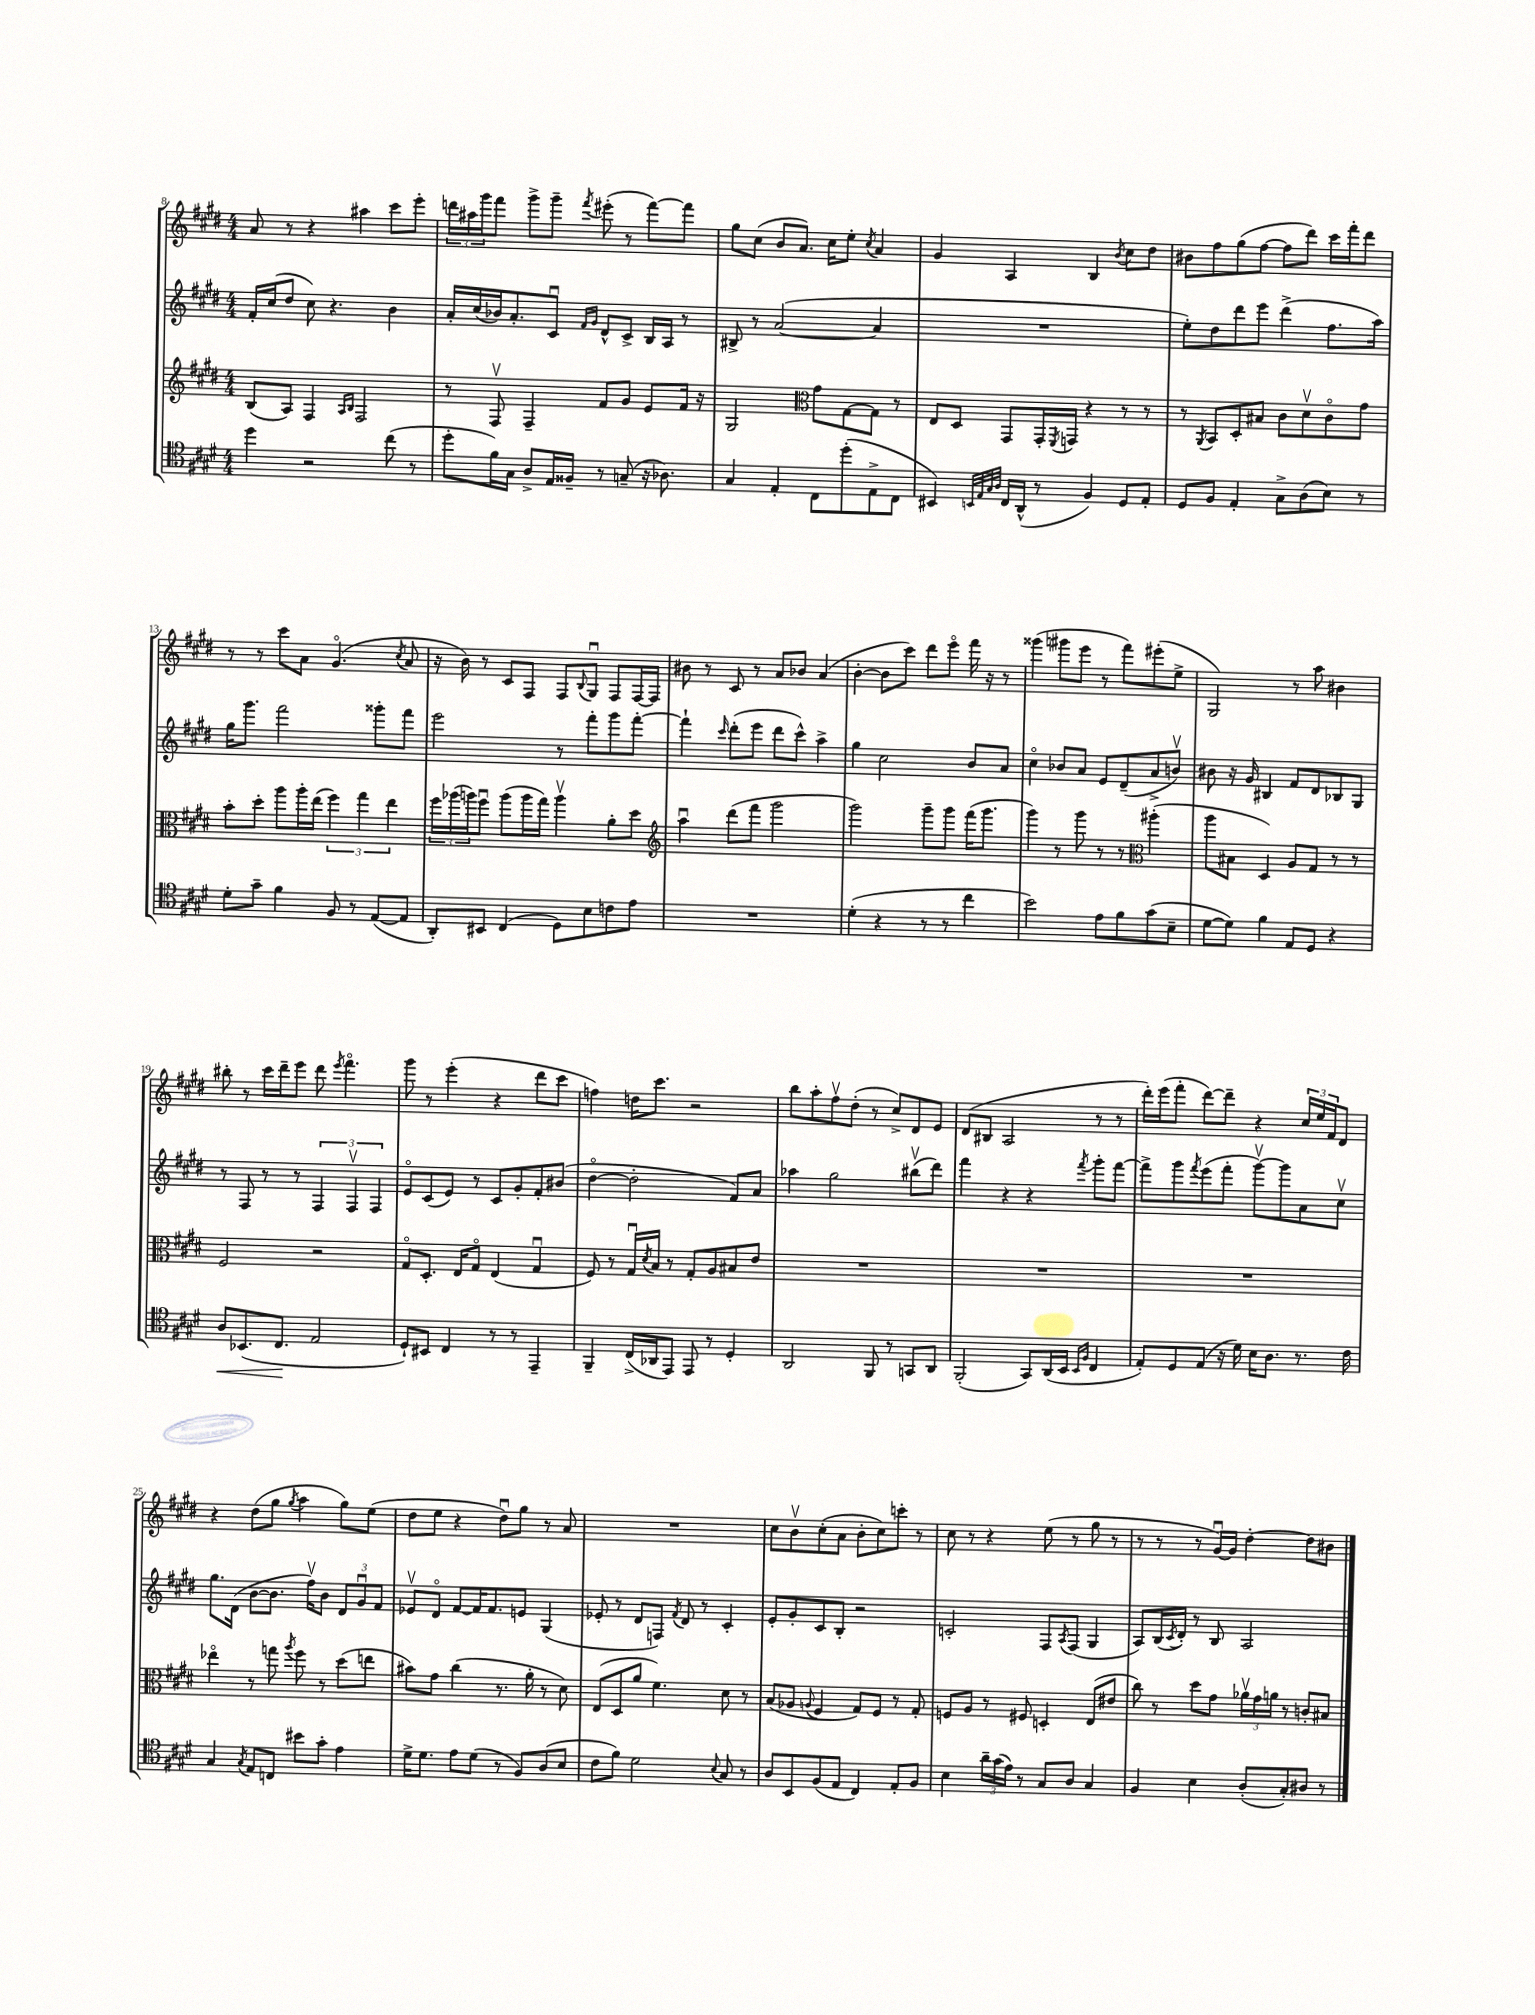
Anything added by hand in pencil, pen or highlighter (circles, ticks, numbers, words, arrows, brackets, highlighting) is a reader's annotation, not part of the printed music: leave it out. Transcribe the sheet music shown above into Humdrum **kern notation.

**kern	**kern	**kern	**kern
*staff4	*staff3	*staff2	*staff1
*clefC4	*clefG2	*clefG2	*clefG2
*k[f#c#g#d#]	*k[f#c#g#d#]	*k[f#c#g#d#]	*k[f#c#g#d#]
*M4/4	*M4/4	*M4/4	*M4/4
4dd#	(8B	16f#'	8a
.	.	(16cc#	.
.	8A)	8dd#	8r
2r	4F#	8cc#)	4r
.	.	4.r	.
.	16qqA	.	.
.	16qqB	.	.
.	2F#	.	4aa#
(8cc#	.	4b	8ccc#
8r	.	.	8eee'
=	=	=	=
8dd#'	8r	16a'	24ddd
.	.	.	24aa#
.	.	(16cc#	.
.	.	.	24ggg#
16f#)	8F#v	16b-)	8fff#
16G#	.	8.a'	.
8A^	4F#~	.	8ggg#^
16E	.	8c#u	8ggg#~
16F##~	.	.	.
.	.	16qqf#	.
.	.	16qqg#	8qfff#
8r	8f#	8d#^^	(8eee#'
(8G~	8g#	8c#^	8r
16r	8e	16B	[8fff#)
8.A-)	.	16A	.
.	16f#	8r	8fff#]
.	16r	.	.
=	=	=	=
4G#	2G#	8B#^	8gg#
.	.	8r	(8cc#
4E'	.	([2a	8b
.	.	.	8.a)
*	*clefC3	*	*
8C#	8g#	.	.
.	.	.	16cc#
(8dd#'	[8G#	.	8ee'
.	.	.	8qcc#
8E^	8G#]	4a]	4a
8C#	8r	.	.
=	=	=	=
4BB#)	8E	1r	4g#
.	8D#	.	.
32qqBB	.	.	.
32qqE	.	.	.
32qqG#	.	.	.
32qqA	.	.	.
16C#	8GG#	.	4A
(16AA^^	.	.	.
8r	16GG#'	.	.
.	8qFF#	.	.
.	16GG	.	.
4F#)	4r	.	4B
.	.	.	8qb
8D#	8r	.	8cc#
8E'	8r	.	8dd#
=	=	=	=
8D#	8r	8ee')	8b#
.	8qAA	.	.
8F#	8BB	8dd#	8ff#
4E'	8D#'	8ddd#	(8gg#
.	8B#	8eee	[8ff#
8G#^	8c#	(4ddd#^	8ff#]
(8A	8d#v	.	8ddd#)
8B)	8c#o	8.ff#	16ccc#
.	.	.	16fff#'
8r	8g#	.	8ddd#
.	.	16aa)	.
=	=	=	=
8d#'	8b'	16gg#	8r
.	.	8.ggg#	.
8g#~	8dd#'	.	8r
4f#	8aa	2fff#	8ccc#
.	16aa'	.	8a
.	(16ee	.	.
8F#	6ff#)	.	(4.g#o
8r	.	.	.
.	6gg#	.	.
([8E	.	8ggg##'	.
.	6ee	.	.
.	.	.	8qcc#
8E]	.	8fff#	8a
=	=	=	=
8AA')	24ff#	2eee	16r
.	(24aa-	.	.
.	.	.	16b)
.	24aa)	.	.
8BB#	8ff#u	.	8r
(4C#	(8aa	.	8c#
.	16aa	.	8F#
.	16gg#)	.	.
8D#)	4aav	8r	8F#
.	.	.	8qqB
8B	.	8fff#'	8G#u
8c	8a'	8ggg#	8F#
8e	8dd#	[8fff#'	[16F#
.	.	.	16F#]
=	=	=	=
*	*clefG2	*	*
1r	4aau	4fff#`]	8b#
.	.	.	8r
.	.	16qqccc#	.
.	(8ddd#	(8ddd#'	8c#
.	8fff#	8eee	8r
.	2ggg#	8ddd#	8a
.	.	8ccc#^^)	8b-
.	.	4aa^	(4a
=	=	=	=
(4d#'	2ggg#)	4gg#	[4b'
4r	.	2cc#	8b]
.	.	.	8ccc#)
8r	8ggg#~	.	8ddd#
8r	8ggg#	.	8eeeo
4cc#	(16fff#	8b	16fff#
.	8.ggg#	.	16r
.	.	8a	8r
=	=	=	=
2b)	4ggg#)	4cc#o	(4ggg##
.	8r	8b-	8ggg#
.	8ggg#	8a	8eee
8e	8r	8e	8r
8f#	8r	(8d#~	8fff#)
*	*clefC3	*	*
(8g#	(4aa#'	8a^	(8eee#'
8B~	.	8bv)	8ee^
=	=	=	=
[8d#	8aa	8b#	2G#)
8d#])	8B#	16r	.
.	.	16g#	.
4f#	4D#)	4B#	.
8E	8A	8f#	8r
8D#	8G#	8d#	8aa
4r	8r	8B-	4b#
.	8r	8G#	.
=	=	=	=
8A	2F#	8r	8bb#'
(8.BB-	.	8F#	8r
.	.	8r	16ccc#
8.C#	.	.	16ddd#~
.	.	8r	8eee
2E	2r	6F#	8ddd#
.	.	.	8qeee
.	.	.	4.fff#o
.	.	6F#v	.
.	.	6F#	.
=	=	=	=
8D#`)	8G#o	8eo	8ggg#
8BB#	8.D#'	(8c#	8r
4C#	.	8e)	(4eee'
.	16E	.	.
.	8G#o	8r	.
8r	(4E	8c#	4r
8r	.	8g#'	.
4EE~	4G#u	8f#'	8ddd#
.	.	(8b#	8ccc#
=	=	=	=
4FF#~	8F#)	[4dd#o	4ff)
.	8r	.	.
(16C#^	16G#u	2dd#']	16dd
.	8qd#	.	.
16AA-	16B	.	8.ccc#
8EE)	8r	.	.
8EE	8G#'	.	2r
8r	8A	.	.
4D#'	8B#	8f#)	.
.	8e	8a	.
=	=	=	=
2AA	1r	4aa-	8bb
.	.	.	8aa'
.	.	2gg#	8ff#v
.	.	.	(8dd#'
8FF#	.	.	8r
8r	.	.	8cc#^)
8GG	.	(8bb#v	8d#
8AA	.	8ddd#)	8e
=	=	=	=
(2FF#'	1r	4fff#	(8d#
.	.	.	8B#
.	.	4r	2A
8GG#)	.	4r	.
(16AA	.	.	.
16BB	.	.	.
16qqBB	.	.	.
16qqF#	.	8qfff#	.
4C#	.	8ggg#'	8r
.	.	[8fff#	8r
=	=	=	=
8E')	1r	8fff#^]	16ddd#')
.	.	.	(16eee
8D#	.	8ggg#	8fff#'
.	.	8qfff#	.
(8E	.	(8eee	[8ddd#)
16r	.	8fff#'	8ddd#~]
16d#)	.	.	.
16B	.	[8ggg#v)	4r
8.A	.	.	.
.	.	8ggg#]	.
8.r	.	8a	24cc#
.	.	.	24ee
.	.	.	24f#
.	.	8cc#v	8d#
16c#	.	.	.
=	=	=	=
4G#	4ee-o	8.gg#	4r
.	.	(16d#	.
8qG#	.	.	.
8E	8r	[8b	(8dd#
8C	8gg	8.b]	8gg#
.	8qaa	.	8qgg#
8b#	8ff#	.	4aa
.	.	16ff#v)	.
8g#'	8r	8b	.
4e	(8dd#	12d#	8gg#)
.	.	12g#u	.
.	8ee	.	(8ee
.	.	12f#	.
=	=	=	=
16d#^	8b#)	8e-v	8dd#
8.d#	.	.	.
.	8g#	8d#o	8ee
8e	(4cc#	[8f#	4r
(8d#	.	16f#]	.
.	.	8.f#	.
8r	8.r	.	8dd#u)
8F#)	.	8e	8gg#
.	16a'	.	.
(8A	8r	(4G#	8r
8B	8d#)	.	8a
=	=	=	=
8c#	(8E	8e-'	1r
8f#)	8D#	8r	.
2d#	8a	8d#	.
.	4.f#)	8F)	.
.	.	8qf#	.
.	.	8d#	.
.	.	8r	.
8qqB	.	.	.
8G#	8d#	4c#'	.
8r	8r	.	.
=	=	=	=
8A	(8B	8e'	8cc#
8BB	8A-	8g#'	8bv
.	8qqA	.	.
(8F#	4F#	8c#	(8cc#'
8E	.	8B'	8a
4C#)	8G#)	2r	8b'
.	8F#	.	8cc#)
8E'	8r	.	8ccc'
8F#	8G#'	.	8r
=	=	=	=
4B	8F	2c'	8cc#
.	8A	.	8r
24a~	8r	.	4r
(24g#	.	.	.
24e)	.	.	.
8r	8F#	.	.
8G#	4D'	8F#	(8ee
.	.	8qA	.
8A	.	(8F#	8r
4G#	(8E	4G#	8gg#
.	8e#	.	8r
=	=	=	=
4F#	8cc#)	8A)	8r
.	8r	(16B	8r
.	.	8qc#	.
.	.	16d#')	.
4B	8dd#	8r	8r
.	8g#	8B	[16g#u)
.	.	.	16g#]
(8A'	24a-v	2A	[4dd#'
.	24g#	.	.
.	24a	.	.
8G#')	8r	.	.
8A#	8c'	.	8dd#]
8r	8B#	.	8b#
==	==	==	==
*-	*-	*-	*-
